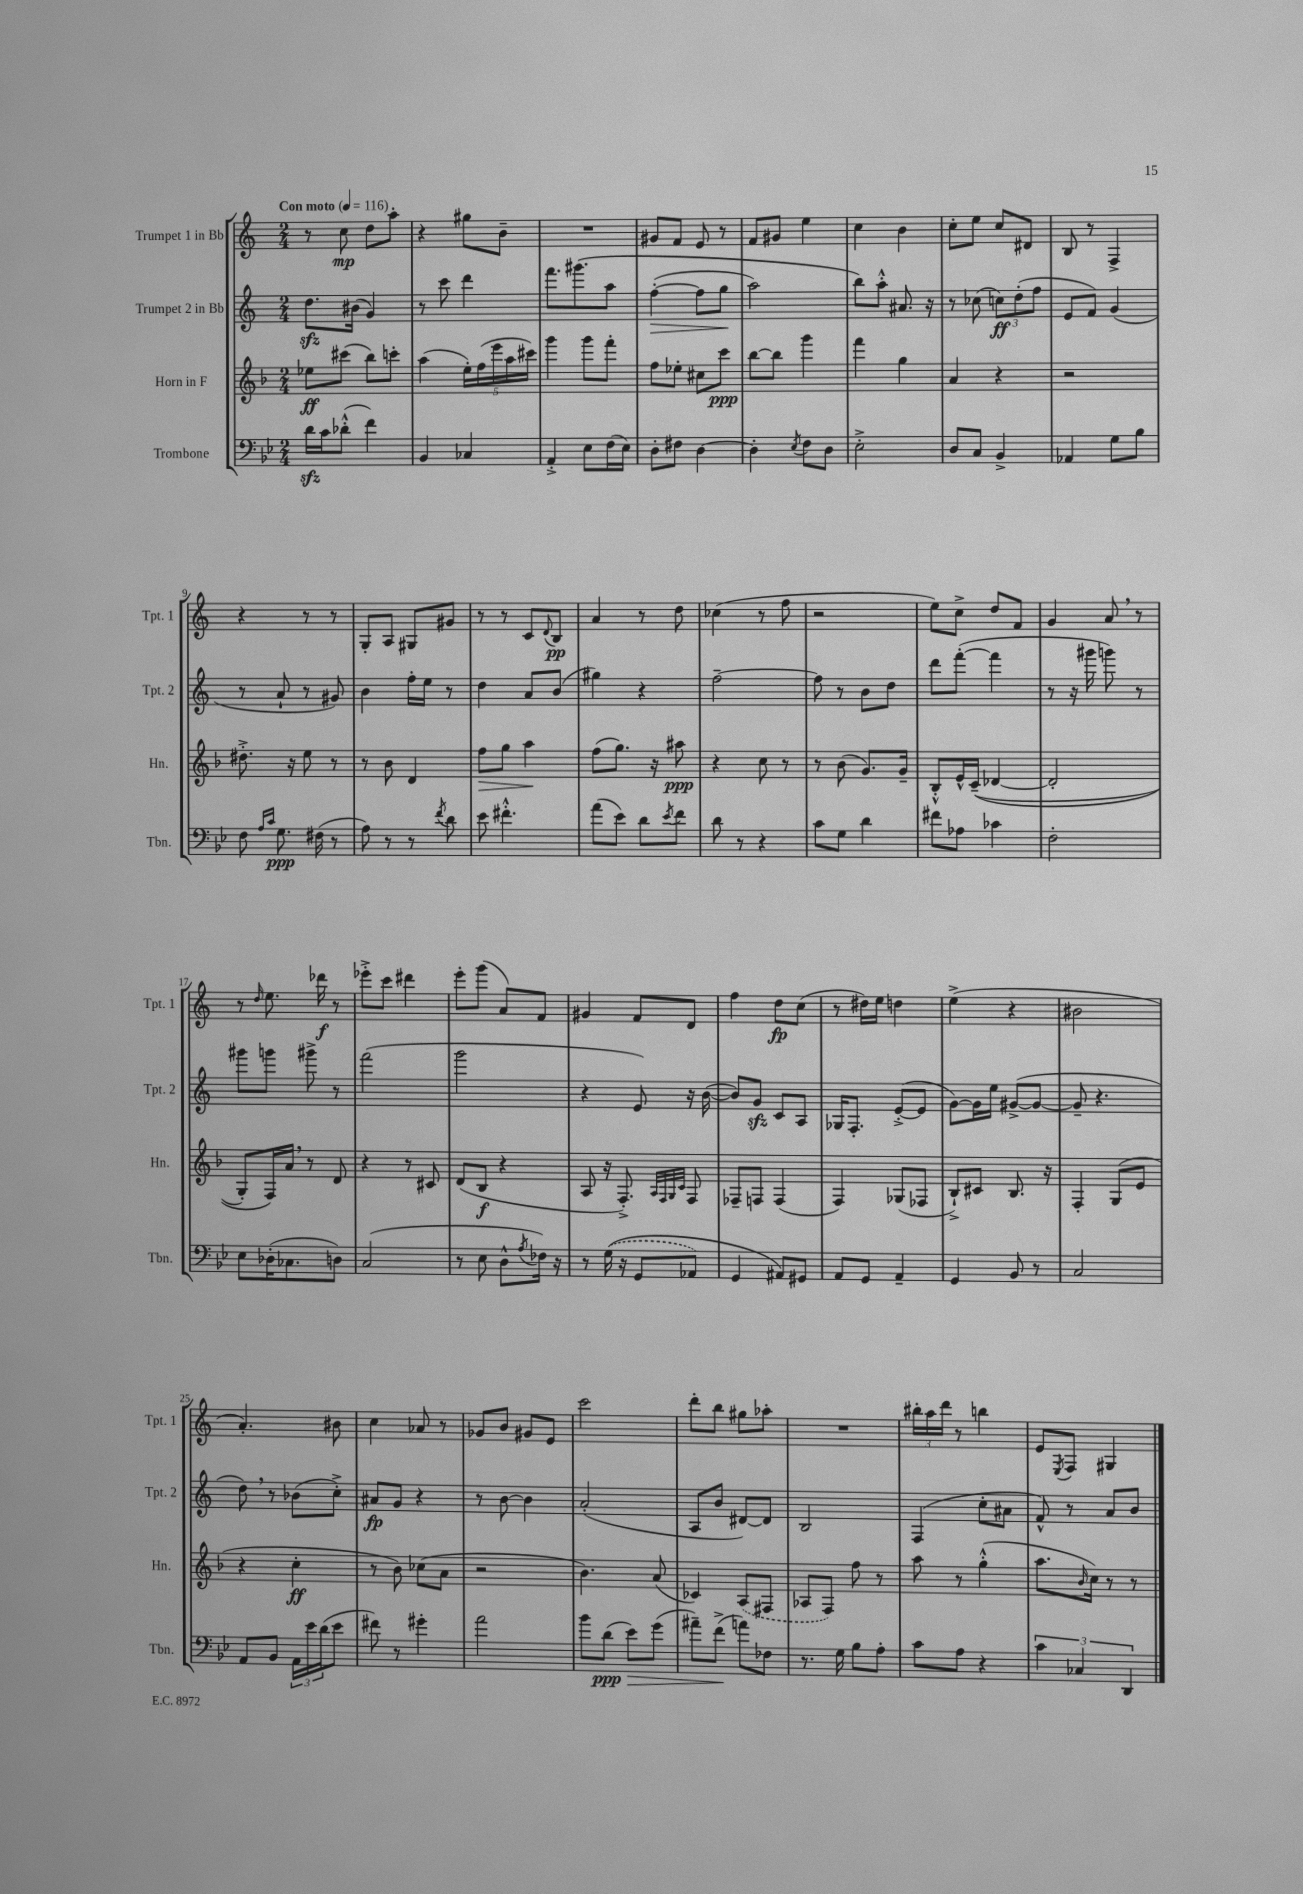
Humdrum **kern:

**kern	**kern	**kern	**kern
*staff4	*staff3	*staff2	*staff1
*clefF4	*clefG2	*clefG2	*clefG2
*k[b-e-]	*k[b-]	*k[]	*k[]
*M2/4	*M2/4	*M2/4	*M2/4
*MM116	*MM116	*MM116	*MM116
16d	8ee-	8.dd	8r
16c	.	.	.
(8d-'^^	(8ccc#	.	8cc
.	.	(16b#	.
4f)	8bb-)	4g)	8dd
.	8ccc'	.	8aa'
=	=	=	=
4BB-	(4aa	8r	4r
.	.	8ccc	.
4C-	20ee')	4ddd	8gg#
.	(20ff	.	.
.	20eee	.	.
.	.	.	8b~
.	20aa	.	.
.	20ccc#)	.	.
=	=	=	=
4AA'^	4ggg	8.fff	2r
.	.	&(8.ggg#	.
8E-	8ggg	.	.
(16F	8fff'	8aa	.
16E-)	.	.	.
=	=	=	=
8D'	8ff	([4ff'	8g#
8F#	8ee-'	.	8f
[4D	8cc#	8ff]	8e
.	8ccc	8gg	8r
=	=	=	=
4D']	[8bb-	2aa)	8f
.	8bb-]	.	8g#
8qE-	.	.	.
8F	4ggg	.	4ee
8D	.	.	.
=	=	=	=
2E-'^	4fff	8bb&)	4cc
.	.	8aa'^^	.
.	4gg	8.a#	4b
.	.	16r	.
=	=	=	=
8D	4a	8r	8cc'
8C	.	(8cc-	8ee
4BB-^	4r	12cc)	8cc
.	.	(12dd'	.
.	.	.	8d#
.	.	12ff	.
=	=	=	=
4AA-	2r	8e	8B
.	.	8f)	8r
8G	.	(4g	4F^
8B-	.	.	.
=	=	=	=
8F	8.dd#'^	8r	4r
16qqA	.	.	.
16qqc	.	.	.
8.G	.	8a`	.
.	16r	.	.
.	8ee	8r	8r
(16F#	.	.	.
8r	8r	8g#)	8r
=	=	=	=
8A)	8r	4b	8G'
8r	8b-	.	8A
8r	4d	16ff'	8G#
.	.	16ee	.
8qf	.	.	.
8d	.	8r	8g#
=	=	=	=
8e-	8ff	4dd	8r
4.f#'^^	8gg	.	8r
.	4aa	8a	8c
.	.	.	8qqd
.	.	(8b	8B
=	=	=	=
(8a	(8ff	4gg#)	4a
8e-)	8.gg)	.	.
8d	.	4r	8r
.	16r	.	.
8qe-	.	.	.
8f	8aa#	.	8dd
=	=	=	=
8d	4r	[2ff~	(4cc-
8r	.	.	.
4r	8cc	.	8r
.	8r	.	8ff
=	=	=	=
8c	8r	8ff]	2r
8G	(8b-	8r	.
4d	8.g)	8b	.
.	.	8dd	.
.	16g~	.	.
=	=	=	=
8f#	8B-'^^	8ddd	8ee)
8A-	16e^^	([8fff'	8cc^
.	&((16c~	.	.
4c-	[4d-	4fff]	8dd
.	.	.	8f
=	=	=	=
2F'	2d-']	8r	4g
.	.	16r	.
.	.	16ggg#	.
.	.	8ggg)	8a
.	.	8r	8r
=	=	=	=
8E-	8G')	8ggg#	8r
.	.	.	16qqdd
(16D-'	16F&)	8ggg	8.ee
8.C-	16a	.	.
.	8r	8ggg#^	.
.	.	.	16ddd-
8D)	8d	8r	8r
=	=	=	=
(2C	4r	(2fff	8eee-'^
.	.	.	8ccc
.	8r	.	4ddd#
.	8c#	.	.
=	=	=	=
8r	(8d	2ggg	8eee'
8E-	8B-	.	(8ggg
8D^^	4r	.	8a)
8qA	.	.	.
16F-)	.	.	8f
16r	.	.	.
=	=	=	=
8r	8A	4r	4g#
&((16G	16r	.	.
16r	8.F'^)	.	.
8GG	.	8e)	8f
.	32qqA	.	.
.	32qqF	.	.
.	32qqG	.	.
.	32qqc	.	.
8AA-)	8F	16r	8d
.	.	([16b	.
=	=	=	=
4GG	8F-~	8b])	4ff
.	8F	8g	.
8AA#&)	(4F	8c	8dd
8GG#	.	8A	(8cc
=	=	=	=
8AA	4F)	16G-	8r
.	.	8.F'	.
8GG	.	.	16dd#)
.	.	.	16ee
4AA~	(8G-	([8e'^	4dd
.	8F-	8e]	.
=	=	=	=
4GG	8B-`^)	[8g)	(4ee^
.	8c#	16g]	.
.	.	16ee	.
8BB-	8.B-	([8g#^	4r
8r	.	8g#_	.
.	16r	.	.
=	=	=	=
2C	4F'	8g#~]	2b#
.	.	4.r	.
.	(8G	.	.
.	8e	.	.
=	=	=	=
8AA	4r	8dd)	4.a')
8BB-	.	8r	.
24AA	4cc'	(8b-	.
24e-	.	.	.
(24d	.	.	.
8e-	.	8cc'^)	8b#
=	=	=	=
8f#)	8r	8a#	4cc
8r	8b-)	8g	.
4g#'	(8cc-	4r	8a-
.	8a	.	8r
=	=	=	=
2a	2r	8r	8g-
.	.	[8b	8b
.	.	4b]	8g#
.	.	.	8e
=	=	=	=
8b-	4.b-)	(2a'	2ccc
(8d	.	.	.
8e-)	.	.	.
(8g	(8a	.	.
=	=	=	=
8a#~)	4c-)	8A	8ddd'
(8f^	.	8b	8bb
8a)	(8A	[8d#)	8gg#
8F-	8F#	8d#]	8aa-'
=	=	=	=
8.r	8A-	2B	2r
.	8F)	.	.
16G	.	.	.
8B-	8ff	.	.
8A'	8r	.	.
=	=	=	=
8c	8aa	(4F	24bb#'
.	.	.	24aa
.	.	.	24ddd
8A	8r	.	8r
4r	(4gg'^^	8cc'	4bb
.	.	8a#	.
=	=	=	=
6c	8.aa	8f^^)	8e
.	.	.	8qE
.	.	8r	8F
6C-	.	.	.
.	16qqb-	.	.
.	16cc)	.	.
.	8r	8a	4G#
6DD	.	.	.
.	8r	8b	.
==	==	==	==
*-	*-	*-	*-
